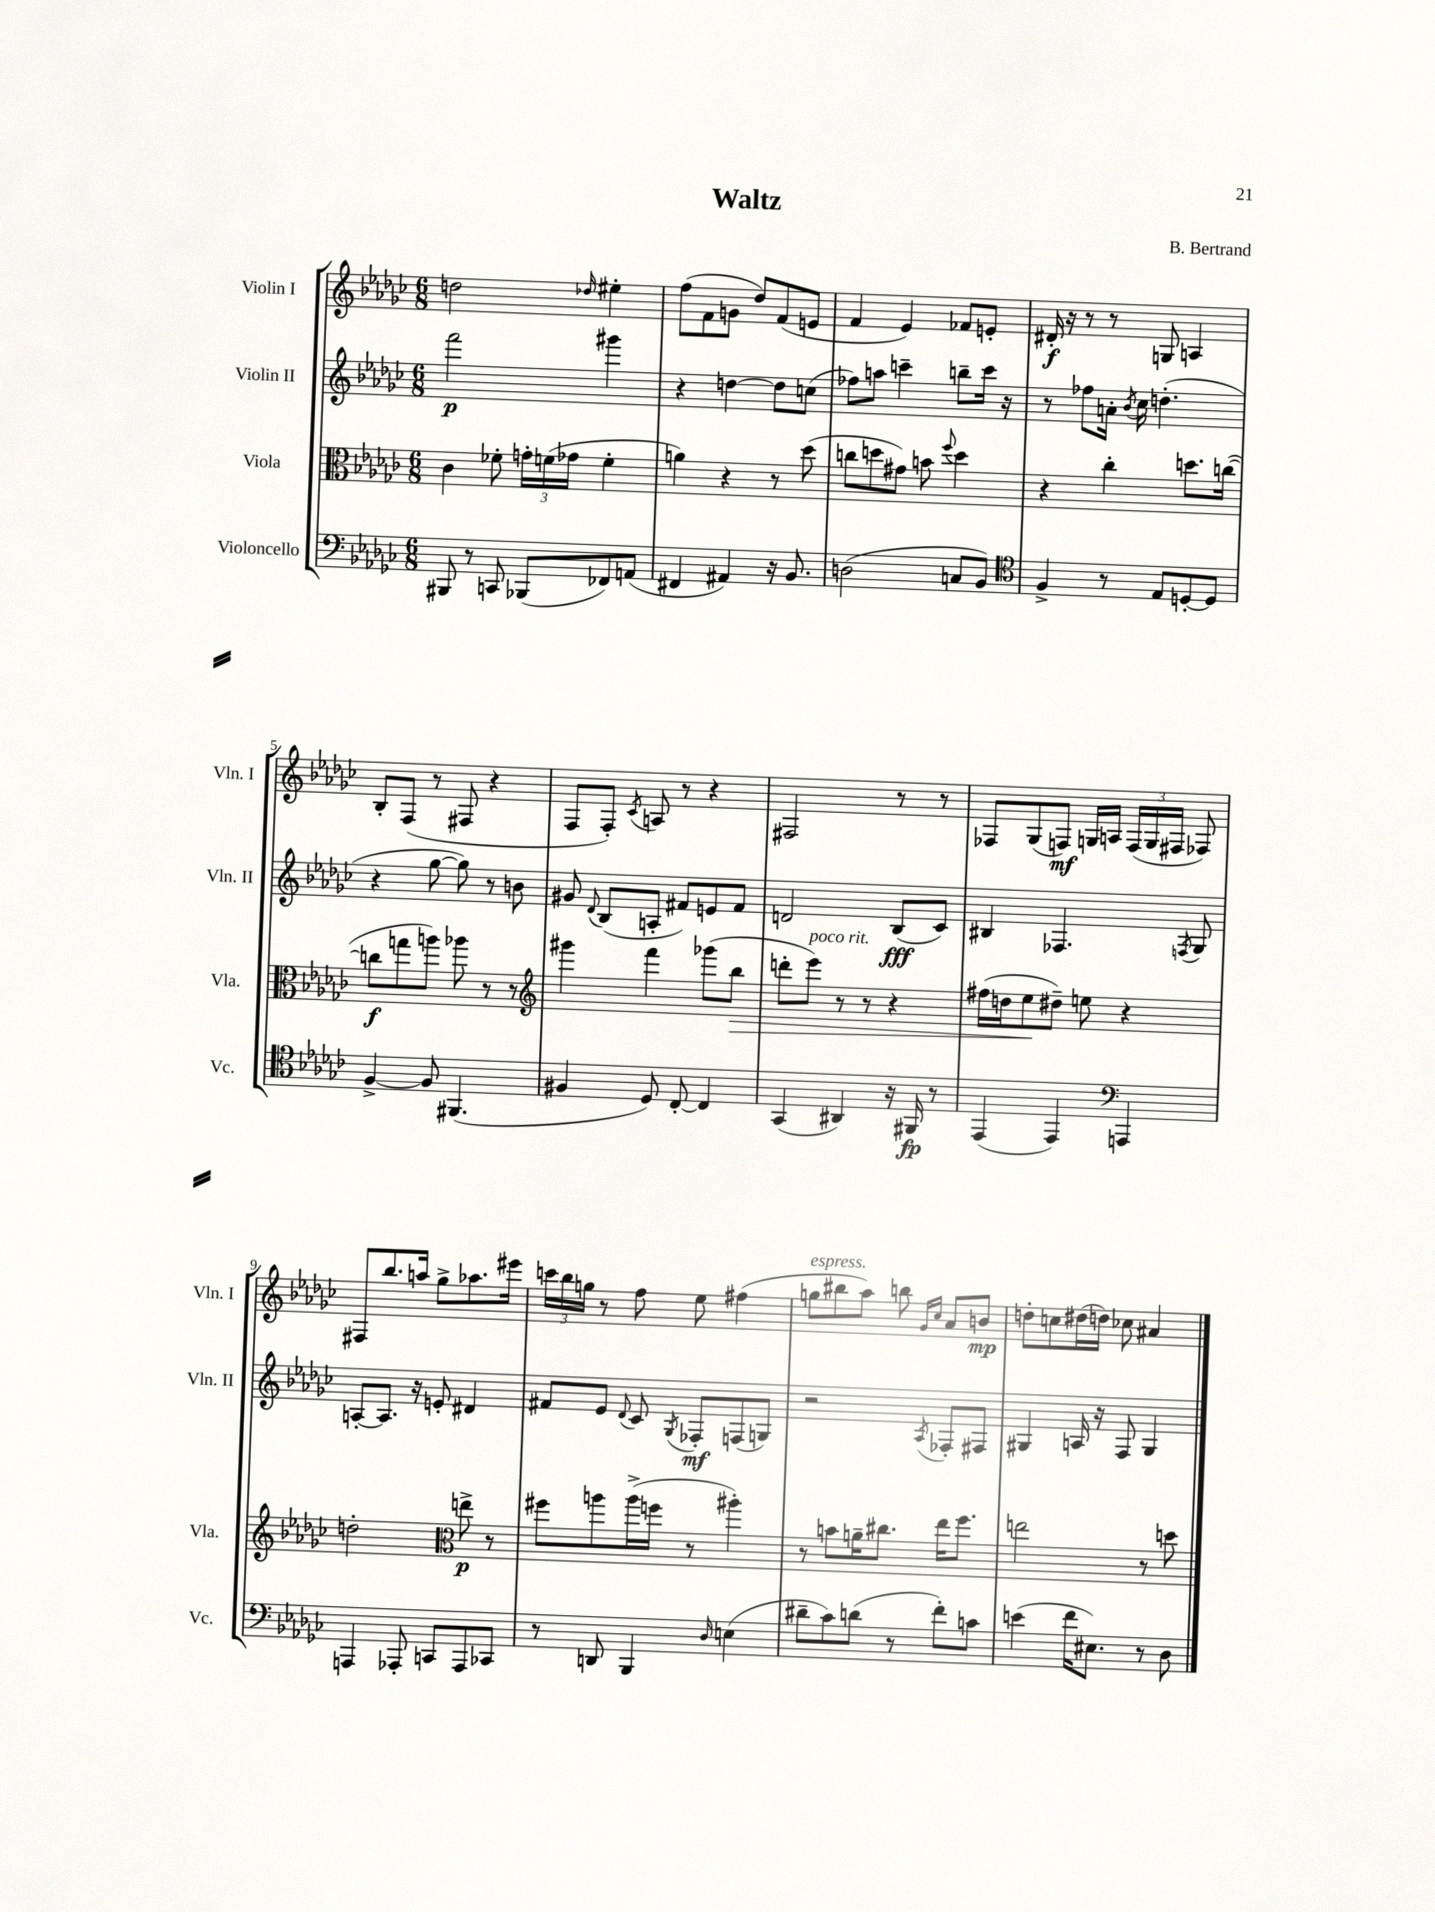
\header { title = "Waltz" composer = "B. Bertrand" }
<<
\new StaffGroup <<
\new Staff = "s0" \with { instrumentName = "Violin I" shortInstrumentName = "Vln. I" } {
    \clef treble \key ges \major \numericTimeSignature \time 6/8
    \autoBeamOff d''2 \grace { des''16 } eis''4-. |
    f''8[( f'8 g'8] des''8[) f'8( e'8] |
    f'4 ees'4) fes'8[ e'8]-. |
    dis'16-.\f r16 r8 r8 g8 a4 |
    bes8[-. f8]( r8 fis8 r4 |
    f8[ f8]-.) \acciaccatura { ces'8 } a8 r8 r4 |
    fis2 r8 r8 |
    fes8[ ges8( f8]\mf) g16[ a16] \tuplet 3/2 { f16[( g16 fis16] } fes8) |
    fis8[ bes''8. a''16] ges''8[-> aes''8. eis'''16] |
    \tuplet 3/2 { c'''16[ bes''16 g''16] } r8 f''8 ees''8 fis''4( |
    g''8[^\markup { \italic "espress." } bis''8 aes''8]) b''8 \grace { ges'16[ ces''16] } aes'8[ b'8]\mp |
    d''8[-. c''8 dis''16( d''16]) ces''8 ais'4 \bar "|." |
}
\new Staff = "s1" \with { instrumentName = "Violin II" shortInstrumentName = "Vln. II" } {
    \clef treble \key ges \major \numericTimeSignature \time 6/8
    \autoBeamOff f'''2\p gis'''4 |
    r4 d''4~ d''8[ c''8]( |
    fes''8[) a''8] c'''4-- b''8[-- c'''16] r16 |
    r8 fes''8[ a'16]-. \acciaccatura { bes'8 } ces''16 d''4.-.( |
    r4 ges''8~ ges''8) r8 b'8 |
    gis'8 \appoggiatura { des'8 } bes8[( a8]-. fis'8[) e'8 fis'8] |
    d'2 bes8[\fff( ces'8]) |
    bis4 fes4. \acciaccatura { f8 } ges8 |
    a8[~-. a8.] r16 e'8-. dis'4 |
    fis'8[ ees'8] \appoggiatura { des'8 } ces'8 \acciaccatura { ges8 } fes8[-.\mf f8( g8]) |
    r2 \acciaccatura { aes8 } fes8[-. fis8] |
    gis4 a16 r16 f8 gis4 \bar "|." |
}
\new Staff = "s2" \with { instrumentName = "Viola" shortInstrumentName = "Vla." } {
    \clef alto \key ges \major \numericTimeSignature \time 6/8
    \autoBeamOff ces'4 fes'8-. \tuplet 3/2 { g'16[-. f'16( ges'16] } f'4-. |
    a'4) r4 r8 des''8( |
    c''8[ d''8 gis'8]) b'8 \appoggiatura { f''8 } d''4 |
    r4 ces''4-. d''8.[ c''16]~( |
    c''8[\f g''8 a''8]) aes''8 r8 r8 |
    \clef treble gis'''4 f'''4 ges'''8[( bes''8]\> |
    d'''8[-. ees'''8]^\markup { \italic "poco rit." }) r8 r8 r4 |
    fis''16[( d''16 ees''8\! dis''8]--) e''8 r4 |
    d''2-. \clef alto e''8->\p r8 |
    fis''8[ a''8 a''16->( f''16] r8 ais''4-.) |
    r8 b'8[ a'16-- cis''8.] ees''16[ f''8.] |
    e''2 r8 d''8 \bar "|." |
}
\new Staff = "s3" \with { instrumentName = "Violoncello" shortInstrumentName = "Vc." } {
    \clef bass \key ges \major \numericTimeSignature \time 6/8
    \autoBeamOff bis,,8 r8 c,8 bes,,8[( fes,8) a,8]( |
    fis,4 ais,4) r16 bes,8. |
    d2( c8[ bes,8]) |
    \clef tenor f4-> r8 ees8[ d8~-. d8] |
    f4~-> f8 fis,4.( |
    fis4 des8) ces8~-. ces4 |
    ges,4( ais,4) r16 fis,16\fp r8 |
    ees,4( ees,4) \clef bass a,,4 |
    a,,4 aes,,8-. c,8[ aes,,8 ces,8] |
    r8 d,8 bes,,4 \grace { des16 } e4( |
    dis'8[-- ces'8) d'8]( r8 f'8[-.) c'8] |
    e'4( f'16[ eis8.]) r8 des8 \bar "|." |
}
>>
>>
